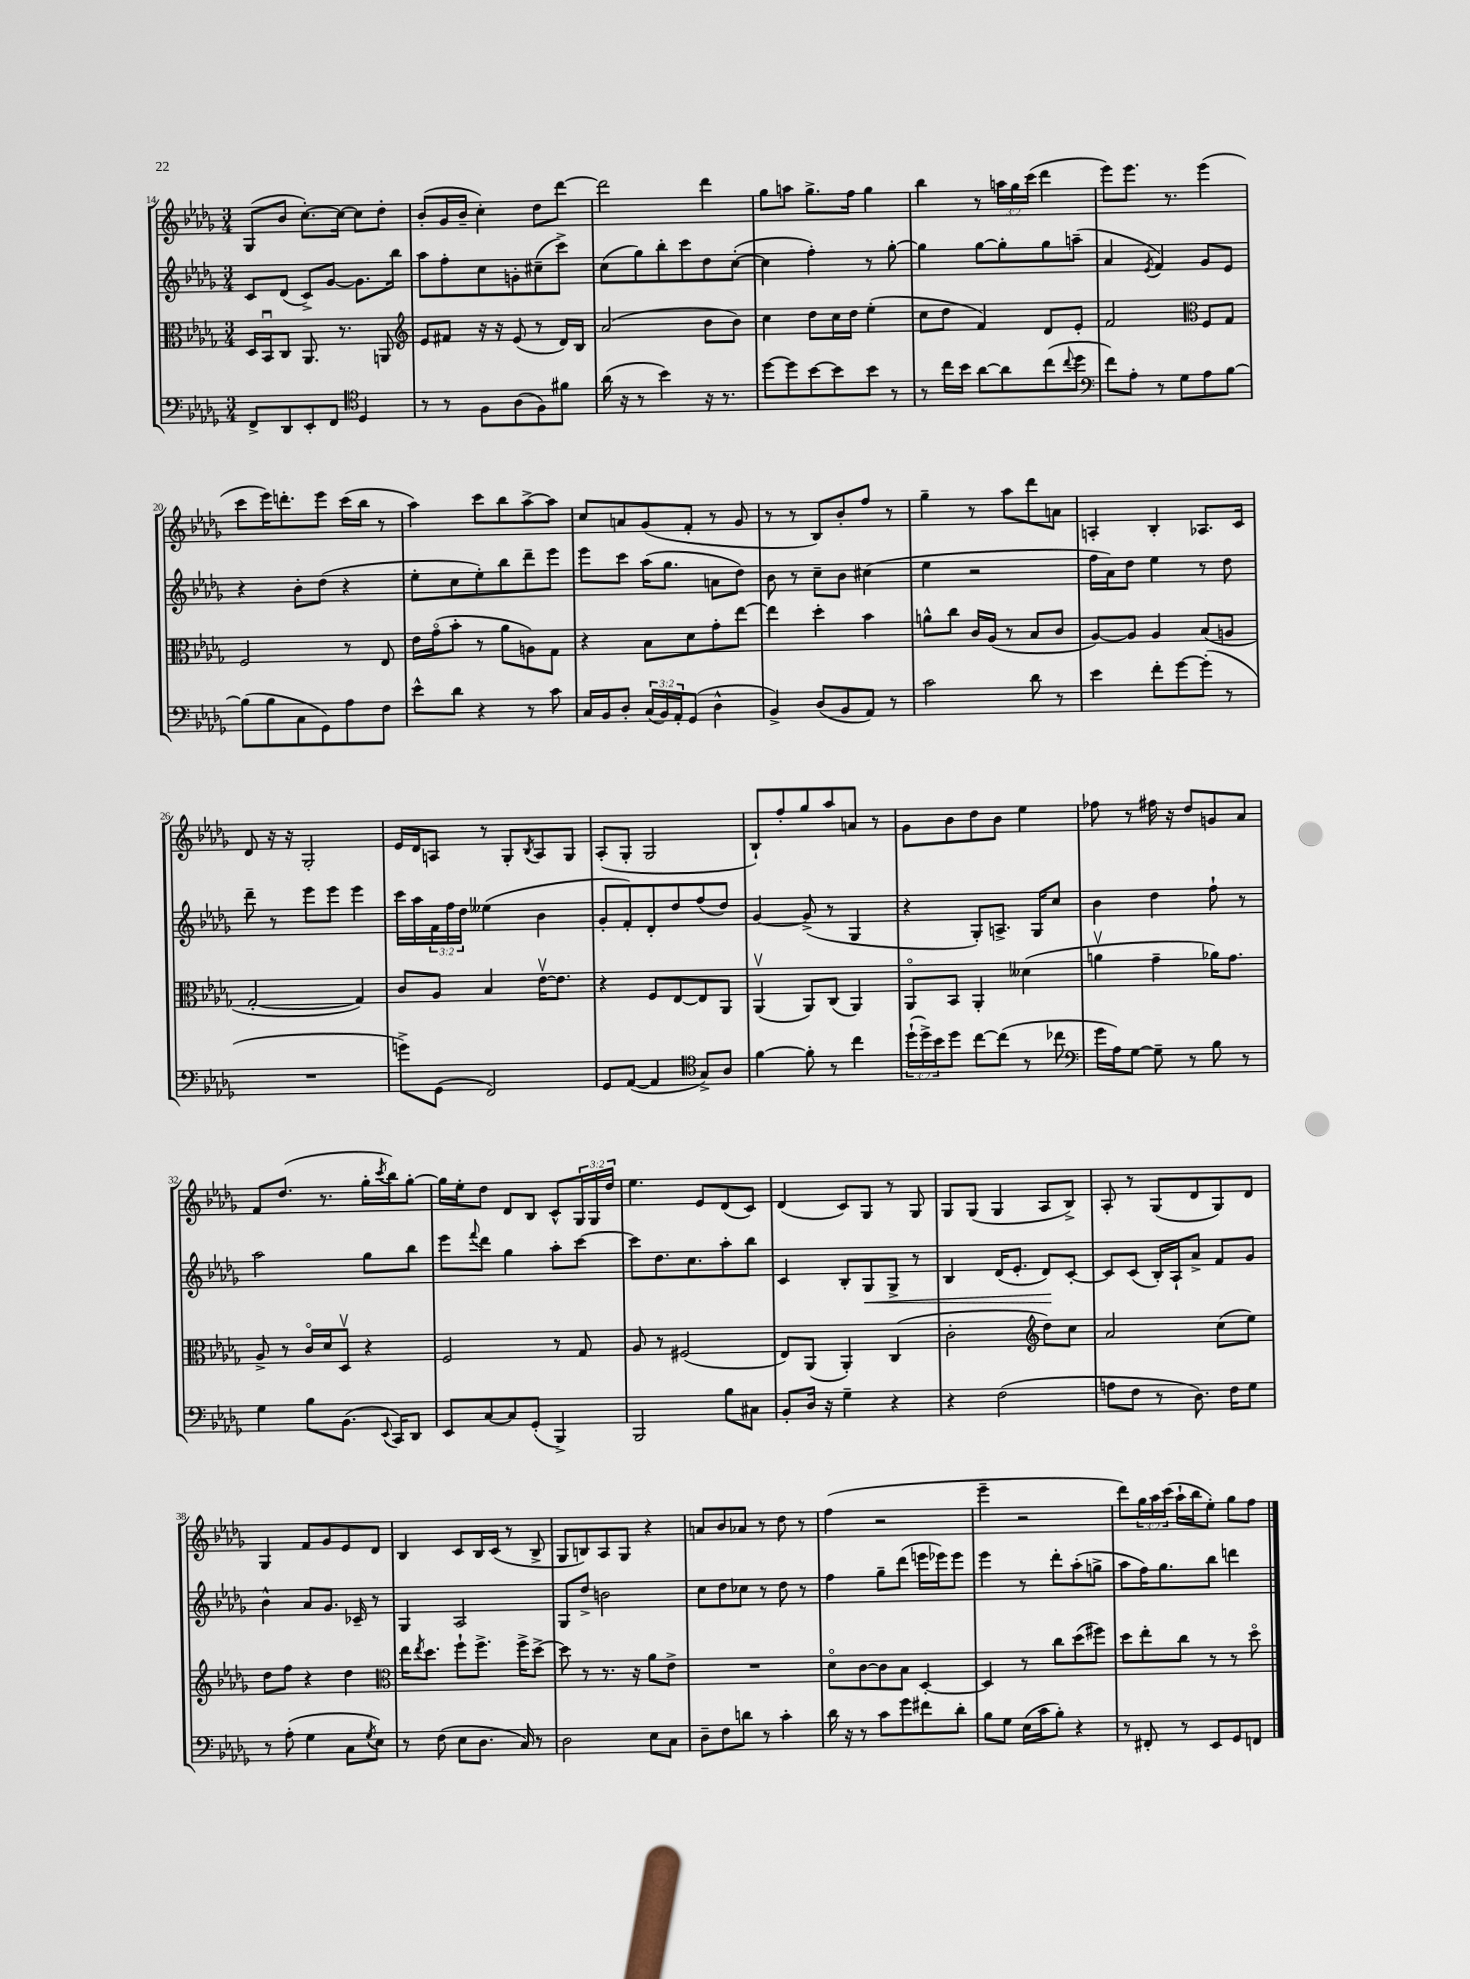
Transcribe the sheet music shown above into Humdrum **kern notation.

**kern	**kern	**kern	**dynam	**kern
*part4	*part3	*part2	*part2	*part1
*staff4	*staff3	*staff2	*staff2	*staff1
*clefF4	*clefC3	*clefG2	*	*clefG2
*k[b-e-a-d-g-]	*k[b-e-a-d-g-]	*k[b-e-a-d-g-]	*	*k[b-e-a-d-g-]
*M3/4	*M3/4	*M3/4	*	*M3/4
=14	=14	=14	=14	=14
8FF^/L	16D-/LL	8c/L	.	(8G-/L
.	16BB-u/J	.	.	.
8DD-/	8C/J	(8d-/J	.	8b-/J
8EE-'/	8.AA-/	8c^/L)	.	[8.cc'\L)
8FF/J	.	[8g-/J	.	.
.	8.r	.	.	16cc\Jk_
*clefC4	*	*	*	*
4D-/	.	8.g-\L]	.	8cc\L]
.	8AAn/	.	.	8dd-'\J
.	.	16bb-\Jk	.	.
=15	=15	=15	=15	=15
*	*clefG2	*	*	*
8r	8e-/L	8aa-\L	.	(8b-'/L
8r	8f#X/J	8ff'\	.	16g-/L
.	.	.	.	16b-~/JJ
8F\L	16r	8cc\	.	4cc'\)
.	16r	.	.	.
(8A-\	(8e-/	8gn'\	.	.
8F\)	8r	(8cc#X~\	.	8dd-\L
8f#X\J	16d-/LL)	8ccc^\J)	.	[8ddd-\J
.	16B-/JJ	.	.	.
=16	=16	=16	=16	=16
(16a-\	(2a-/	(8cc\L	.	2ddd-\]
16r	.	.	.	.
8r	.	8gg-\)	.	.
4b-\)	.	8bb-'\	.	.
.	.	8ccc\	.	.
16r	8b-\L	8dd-\	.	4ddd-\
8.r	.	.	.	.
.	8b-\J)	([8cc'\J	.	.
=17	=17	=17	=17	=17
[8dd-\L	4cc\	4cc\]	.	8gg-\L
8dd-\]	.	.	.	8aan\J
[8b-\	8dd-\L	4ff'\)	.	8.gg-^\L
8b-\]	16cc\L	.	.	.
.	16dd-\JJ	.	.	16ff\Jk
8b-\J	(4ee-'\	8r	.	4gg-\
8r	.	[8gg-'\	.	.
=18	=18	=18	=18	=18
8r	8cc\L	4gg-\]	.	4bb-\
16cc\LL	8dd-\J	.	.	.
16b-\JJ	.	.	.	.
[8a-\L	4f/)	[8gg-\L	.	8r
8a-\]	.	8gg-'\]	.	24aan\LL
.	.	.	.	24gg-\
.	.	.	.	(24ccc\JJ
(8cc\	8d-/L	8gg-\	.	4ddd-\
8qqcc/	.	.	.	.
8dd-\J	8e-'/J	(8aan~\J	.	.
=19	=19	=19	=19	=19
*clefF4	*	*	*	*
8f\L)	2f/	4a-/	.	8eee-\L)
8A-'\J	.	.	.	8.eee-\J
.	.	8qe-/	.	.
8r	.	4f/)	.	.
.	.	.	.	8.r
8G-\L	.	.	.	.
*	*clefC3	*	*	*
8A-\	8F/L	8g-/L	.	(4eee-\
[8B-\J	8G-/J	8e-/J	.	.
!!LO:LB:g=z
=20	=20	=20	=20	=20
(8B-\L]	2F/	4r	.	8ccc\L
8B-\	.	.	.	16eee-\K)
.	.	.	.	8.dddn'\
8C\	.	8b-'\L	.	.
8GG-\)	.	(8dd-\J	.	8eee-\J
8A-\	8r	4r	.	(16ccc\LL
.	.	.	.	16bb-\JJ
8F\J	8E-/	.	.	8r
=21	=21	=21	=21	=21
8e-^^\L	16e-\LL	8ee-'\L	.	4aa-\)
.	(16g-\J	.	.	.
8d-\J	8b-'\J	8cc\	.	.
4r	8r	8ee-'\)	.	8ccc\L
.	8a-\L	8bb-\	.	8bb-\
8r	8An\)	8ddd-~\	.	[8aa-^\
8c\	8G-\J	8eee-\J	.	8aa-\J]
=22	=22	=22	=22	=22
16C/LL	4r	8eee-\L	.	8cc/L
16BB-/J	.	.	.	.
8D-'/J	.	8ccc\J	.	8an/
(24C/LL	8B-\L	(16aa-\KL	.	(8g-/
24BB-/)	.	.	.	.
.	.	8.gg-\J	.	.
24AA-'/J	.	.	.	.
(8GG-/J	8d-\	.	.	8f'/J
4D-^^\	8g-'\	8an\L	.	8r
.	[8ee-\J	8dd-\J)	.	8g-/
=23	=23	=23	=23	=23
4BB-^/)	4ee-\]	8b-\	.	8r
.	.	8r	.	8r
(8D-/L	4dd-'\	8cc~\L	.	8B-/L)
8BB-/	.	8b-\J	.	8b-'/
8AA-/J)	4b-\	(4cc#X\	.	8ff/J
8r	.	.	.	8r
=24	=24	=24	=24	=24
2c\	8an^^\L	4ee-\	.	4gg-~\
.	8cc\J	.	.	.
.	16c/LL	2r	.	8r
.	(16A-/JJ	.	.	.
.	8r	.	.	8aa-\L
8d-\	8B-/L	.	.	8ddd-\
8r	8c/J	.	.	8an\J
=25	=25	=25	=25	=25
4e-\	[8A-/L)	16ff\LL	.	4An'/
.	.	16a-\J)	.	.
.	8A-/J]	8dd-\J	.	.
8f'\L	4A-/	4ee-\	.	4B-'/
[8g-\	.	.	.	.
(8g-'\J]	(8B-/L	8r	.	8.A-X/L
8r	8An/J	8dd-\	.	.
.	.	.	.	16c/Jk
!!LO:LB:g=z
=26	=26	=26	=26	=26
2.r	[2G-'/	8ddd-~\	.	8d-/
.	.	8r	.	16r
.	.	.	.	16r
.	.	8eee-\L	.	2G-'/
.	.	8eee-\J	.	.
.	4G-/])	4eee-\	.	.
=27	=27	=27	=27	=27
8gn^\L)	8c/L	16ccc\LL	.	16e-/LL
.	.	16aa-\	.	16d-/J
(8GG-\J	8A-/J	24f\	.	8An/J
.	.	24ff\	.	.
.	.	24dd-\JJ	.	.
2FF/)	4B-/	(4ee--X\	.	8r
.	.	.	.	8G-'/L
.	.	.	.	8qB-/
.	[16e-v\KL	4b-\	.	8A/
.	8.e-\J]	.	.	.
.	.	.	.	8G-/J
=28	=28	=28	=28	=28
8GG-/L	4r	8g-'/L	.	(8A-'/L
([8AA-/J	.	8f'/)	.	8G-'/J
4AA-/]	8F/L	8d-'/	.	2G-/
.	[8E-/	8dd-/	.	.
*clefC4	*	*	*	*
8G-^/L)	8E-/]	(8ff/	.	.
8A-/J	8AA-/J	8dd-/J)	.	.
=29	=29	=29	=29	=29
[4f\	(4AA-v/	[4g-/	.	8B-`/L)
.	.	.	.	8ff'/
8f'\]	8AA-/L)	(8g-^/]	.	8gg-/
8r	(8C/J	8r	.	8aa-/
4cc\	4AA-/)	4G-/	.	8an/J
.	.	.	.	8r
=30	=30	=30	=30	=30
(24dd-`\LL	8AA-/L	4r	.	8g-\L
24dd-^\)	.	.	.	.
24b-\J	.	.	.	.
8dd-\J	8BB-/J	.	.	8b-\
[8cc\L	4AA-'/	8G-'/L)	.	8dd-\
(8cc\J]	.	8.An^/J	.	8b-\J
8r	(4d--X\	.	.	4ee-\
.	.	16G-/KL	.	.
8cc-X\	.	8cc/J	.	.
=31	=31	=31	=31	=31
*clefF4	*	*	*	*
16g-\LL	4anv\	4b-\	.	8ff-X\
16A-\J)	.	.	.	.
[8G-\J	.	.	.	8r
8G-~\]	4g-~\	4dd-\	.	16ff#X\
.	.	.	.	16r
8r	.	.	.	8dd-/L
8B-\	16a-X\KL)	8ff`\	.	8gn/
.	8.g-\J	.	.	.
8r	.	8r	.	8a-/J
!!LO:LB:g=z
=32	=32	=32	=32	=32
4G-\	8A-^/	2aa-\	.	8f/L
.	8r	.	.	(8.dd-/J
8B-\L	16c/LL	.	.	.
.	16d-/J	.	.	8.r
(8.BB-\J	8D-v/J	.	.	.
.	4r	8gg-\L	.	16gg-'\LL
8qqEE-/	.	.	.	8qccc/
16CC/KL)	.	.	.	16bb-\J)
8DD-/J	.	8bb-\J	.	[8gg-'\J
=33	=33	=33	=33	=33
8EE-/L	2F/	8eee-\L	.	16gg-\LL]
.	.	.	.	16ee-'\J
.	.	8qqfff/	.	.
[8C/	.	8ddd-\J	.	8dd-\J
8C/]	.	4gg-\	.	8d-/L
(8GG-'/J	.	.	.	8B-/J
4BBB-^/)	8r	8aa-'\L	.	8c^^/L
.	8G-/	[8ccc\J	.	24G-/L
.	.	.	.	24G-/
.	.	.	.	24dd-/JJ
=34	=34	=34	=34	=34
2BBB-/	8A-/	8ccc\L]	.	4.ee-\
.	8r	8.dd-\	.	.
.	(2F#X/	.	.	.
.	.	8.cc\	.	.
.	.	.	.	8e-/L
8B-\L	.	8aa-'\	.	(8d-/
8C#X\J	.	8bb-\J	.	8c/J)
=35	=35	=35	=35	=35
8BB-'/L	8E-/L)	4c/	.	(4d-/
16D-/Jk	(8AA-/J	.	.	.
16r	.	.	.	.
4G-~\	4AA-'/)	8B-'/L	.	8c/L)
!	!	!	!LO:HP:b	!
.	.	8G-/	<	8G-/J
4r	(4C/	8G-^/J	.	8r
.	.	8r	.	8G-/
=36	=36	=36	=36	=36
4r	2c'\	4B-/	.	8G-/L
.	.	.	.	(8G-/J
(2F\	.	(16d-/KL	.	4G-/
.	.	8.e-'/J	.	.
*	*clefG2	*	*	*
.	8dd-\L)	8d-/L)	.	8A-/L
.	8cc\J	[8c'/J	[	8B-^/J)
=37	=37	=37	=37	=37
8An\L	2a-/	8c/L]	.	8A-'/
8F\J	.	(8c/J	.	8r
8r	.	16B-'/LL)	.	(8G-/L
.	.	16A-`/J	.	.
8.D-\)	.	8a-^/J	.	8d-/
.	(8cc\L	8f/L	.	8G-/)
16F\KL	.	.	.	.
8G-\J	8ee-\J)	8g-/J	.	8d-/J
!!LO:LB:g=z
=38	=38	=38	=38	=38
8r	8dd-\L	4b-^^\	.	4G-/
(8A-'\	8ff\J	.	.	.
4G-\	4r	8a-/L	.	8f/L
.	.	8.g-/J	.	8g-/
8C\L	4dd-\	.	.	8e-/
.	.	16c-X~/	.	.
8qG-/	.	.	.	.
8E-\J)	.	8r	.	8d-/J
=39	=39	=39	=39	=39
*	*clefC3	*	*	*
8r	16ee-\KL	4G-/	.	4B-/
.	8qee-/	.	.	.
.	8.dd-\J	.	.	.
(8F\	.	.	.	.
8E-\L	8ff`\L	2A-/	.	8c/L
8.D-\J	8.ff^\J	.	.	16B-/L
.	.	.	.	(16c/JJ
.	.	.	.	8r
16C/)	16ff^\KL	.	.	.
8r	[8dd-^\J	.	.	8B-^/
=40	=40	=40	=40	=40
2D-\	8dd-\]	8G-/L	.	8G-/L
.	8r	8dd-^/J	.	8Bn/)
.	8.r	2bn\	.	8A-/
.	.	.	.	8G-/J
.	16r	.	.	.
8E-\L	8a-\L	.	.	4r
8C\J	8e-^\J	.	.	.
=41	=41	=41	=41	=41
8D-~\L	2.r	8cc\L	.	8an/L
8F\	.	8dd-\	.	8b-/
8dn\J	.	8cc-X\J	.	8a-X/J
8r	.	8r	.	8r
4c'\	.	8dd-\	.	8dd-\
.	.	8r	.	8r
=42	=42	=42	=42	=42
16d-\	8d-\L	4ff\	.	(4ff\
16r	.	.	.	.
8r	[8c\	.	.	.
8c\L	8c\]	8gg-~\L	.	2r
8g-\	8B-\J	(8ddd-\J	.	.
8f#X\	[4D-'/	16eeen\LL	.	.
.	.	16eee-X\J)	.	.
8d-'\J	.	8eee-\J	.	.
=43	=43	=43	=43	=43
8B-\L	4D-/]	4eee-\	.	4eee-~\
8G-\J	.	.	.	.
(16E-\LL	8r	8r	.	2r
16c\J	.	.	.	.
8B-'\J)	8cc\L	8ddd-'\L	.	.
4r	(8dd-\	(8aa-'\	.	.
.	8ff#X\J)	8ggn^\J	.	.
=44	=44	=44	=44	=44
8r	8dd-\L	8aa-\L	.	8ddd-\L)
8FF#X'/	8ee-'\	16ff\K)	.	24gg-\L
.	.	.	.	24aa-\
.	.	8.gg-\	.	.
.	.	.	.	(24ccc\JJ
8r	8cc\J	.	.	16aa-`\LL
.	.	.	.	16bb-\J
8EE-/L	8r	8bb-\J	.	8ee-'\J)
8GG-/	8r	4dddn\	.	8gg-\L
8FFn/J	8dd-\	.	.	8ff\J
==	==	==	==	==
*-	*-	*-	*-	*-
